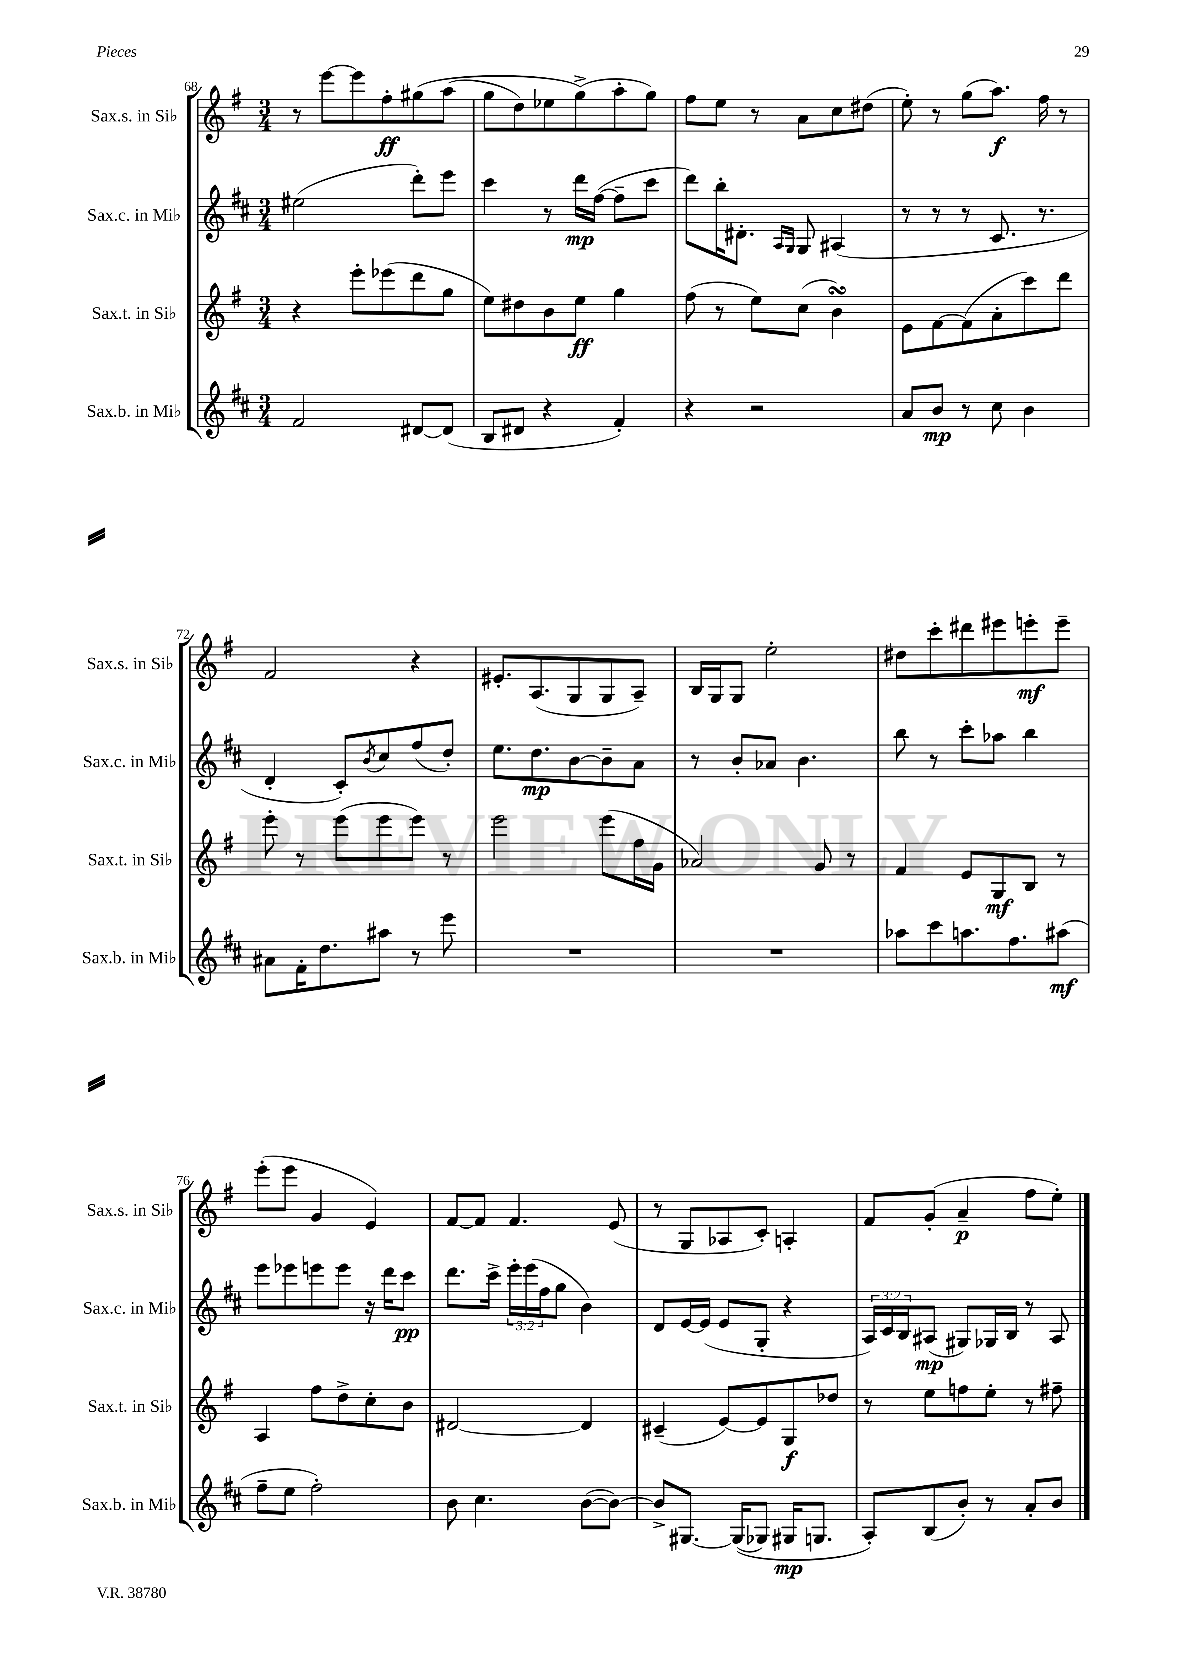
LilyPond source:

<<
\new StaffGroup <<
\new Staff = "s0" \with { instrumentName = "Sax.s. in Sib" shortInstrumentName = "Sax.s. in Sib" } {
    \clef treble \key g \major \numericTimeSignature \time 3/4
    r8 e'''8~ e'''8 fis''8-.\ff gis''8\( a''8( |
    g''8 d''8) ees''8 g''8->(\) a''8-. g''8) |
    fis''8 e''8 r8 a'8 c''8 dis''8( |
    e''8-.) r8 g''8( a''8.\f) fis''16 r8 |
    fis'2 r4 |
    eis'8.-. a8.( g8 g8 a8--) |
    b16 g16 g8 e''2-. |
    dis''8 c'''8-. dis'''8 eis'''8 e'''8-.\mf e'''8-- |
    e'''8-.( e'''8 g'4 e'4) |
    fis'8~ fis'8 fis'4. e'8( |
    r8 g8 aes8 c'8-.) a4-. |
    fis'8 g'8-.( a'4--\p fis''8 e''8-.) \bar "|." |
}
\new Staff = "s1" \with { instrumentName = "Sax.c. in Mib" shortInstrumentName = "Sax.c. in Mib" } {
    \clef treble \key d \major \numericTimeSignature \time 3/4 \override Staff.TupletNumber.text = #tuplet-number::calc-fraction-text
    eis''2( d'''8-.) e'''8 |
    cis'''4 r8 d'''16\mp fis''16~( fis''8-- cis'''8 |
    d'''8) b''16-. dis'8.-. \grace { a16 g16 } g8 ais4( |
    r8 r8 r8 cis'8. r8. |
    d'4-. cis'8-.) \acciaccatura { b'8 } cis''8 fis''8( d''8-.) |
    e''8. d''8.\mp b'8~ b'8-- a'8 |
    r8 b'8-. aes'8 b'4. |
    b''8 r8 cis'''8-. aes''8 b''4 |
    e'''8 ees'''8 e'''8 e'''8 r16 d'''16 cis'''8\pp |
    d'''8. cis'''16-> \tuplet 3/2 { e'''16-. e'''16( fis''16 } g''8 b'4) |
    d'8 e'16~ e'16( e'8 g8-. r4 |
    \tuplet 3/2 { a16) cis'16 b16 } ais8\mp( gis8) ges16 b16 r8 ais8 \bar "|." |
}
\new Staff = "s2" \with { instrumentName = "Sax.t. in Sib" shortInstrumentName = "Sax.t. in Sib" } {
    \clef treble \key g \major \numericTimeSignature \time 3/4
    r4 e'''8-. ees'''8( d'''8 g''8 |
    e''8) dis''8 b'8 e''8\ff g''4 |
    fis''8( r8 e''8) c''8( b'4\turn) |
    e'8 fis'8~ fis'8( a'8-. c'''8) d'''8 |
    e'''8-. r8 e'''8( e'''8 e'''8) r8 |
    e'''2 e'''8( fis''16 g'16 |
    aes'2) g'8 r8 |
    fis'4 e'8 g8\mf b8 r8 |
    a4 fis''8 d''8-> c''8-. b'8 |
    dis'2~ dis'4 |
    cis'4--( e'8~) e'8 g8\f des''8 |
    r8 e''8 f''8 e''8-. r8 fis''8-- \bar "|." |
}
\new Staff = "s3" \with { instrumentName = "Sax.b. in Mib" shortInstrumentName = "Sax.b. in Mib" } {
    \clef treble \key d \major \numericTimeSignature \time 3/4
    fis'2 dis'8~ dis'8( |
    b8 dis'8 r4 fis'4-.) |
    r4 r2 |
    a'8 b'8\mp r8 cis''8 b'4 |
    ais'8 fis'16-. d''8. ais''8 r8 e'''8 |
    R2. |
    R2. |
    aes''8 cis'''8 a''8. fis''8. ais''8\mf( |
    fis''8-- e''8 fis''2-.) |
    b'8 cis''4. b'8~( b'8~) |
    b'8-> gis8.~ gis16(\( ges8) gis16\mp g8. |
    a8-.\) b8( b'8-.) r8 a'8-. b'8 \bar "|." |
}
>>
>>
\layout { \context { \Score currentBarNumber = #68 } }
